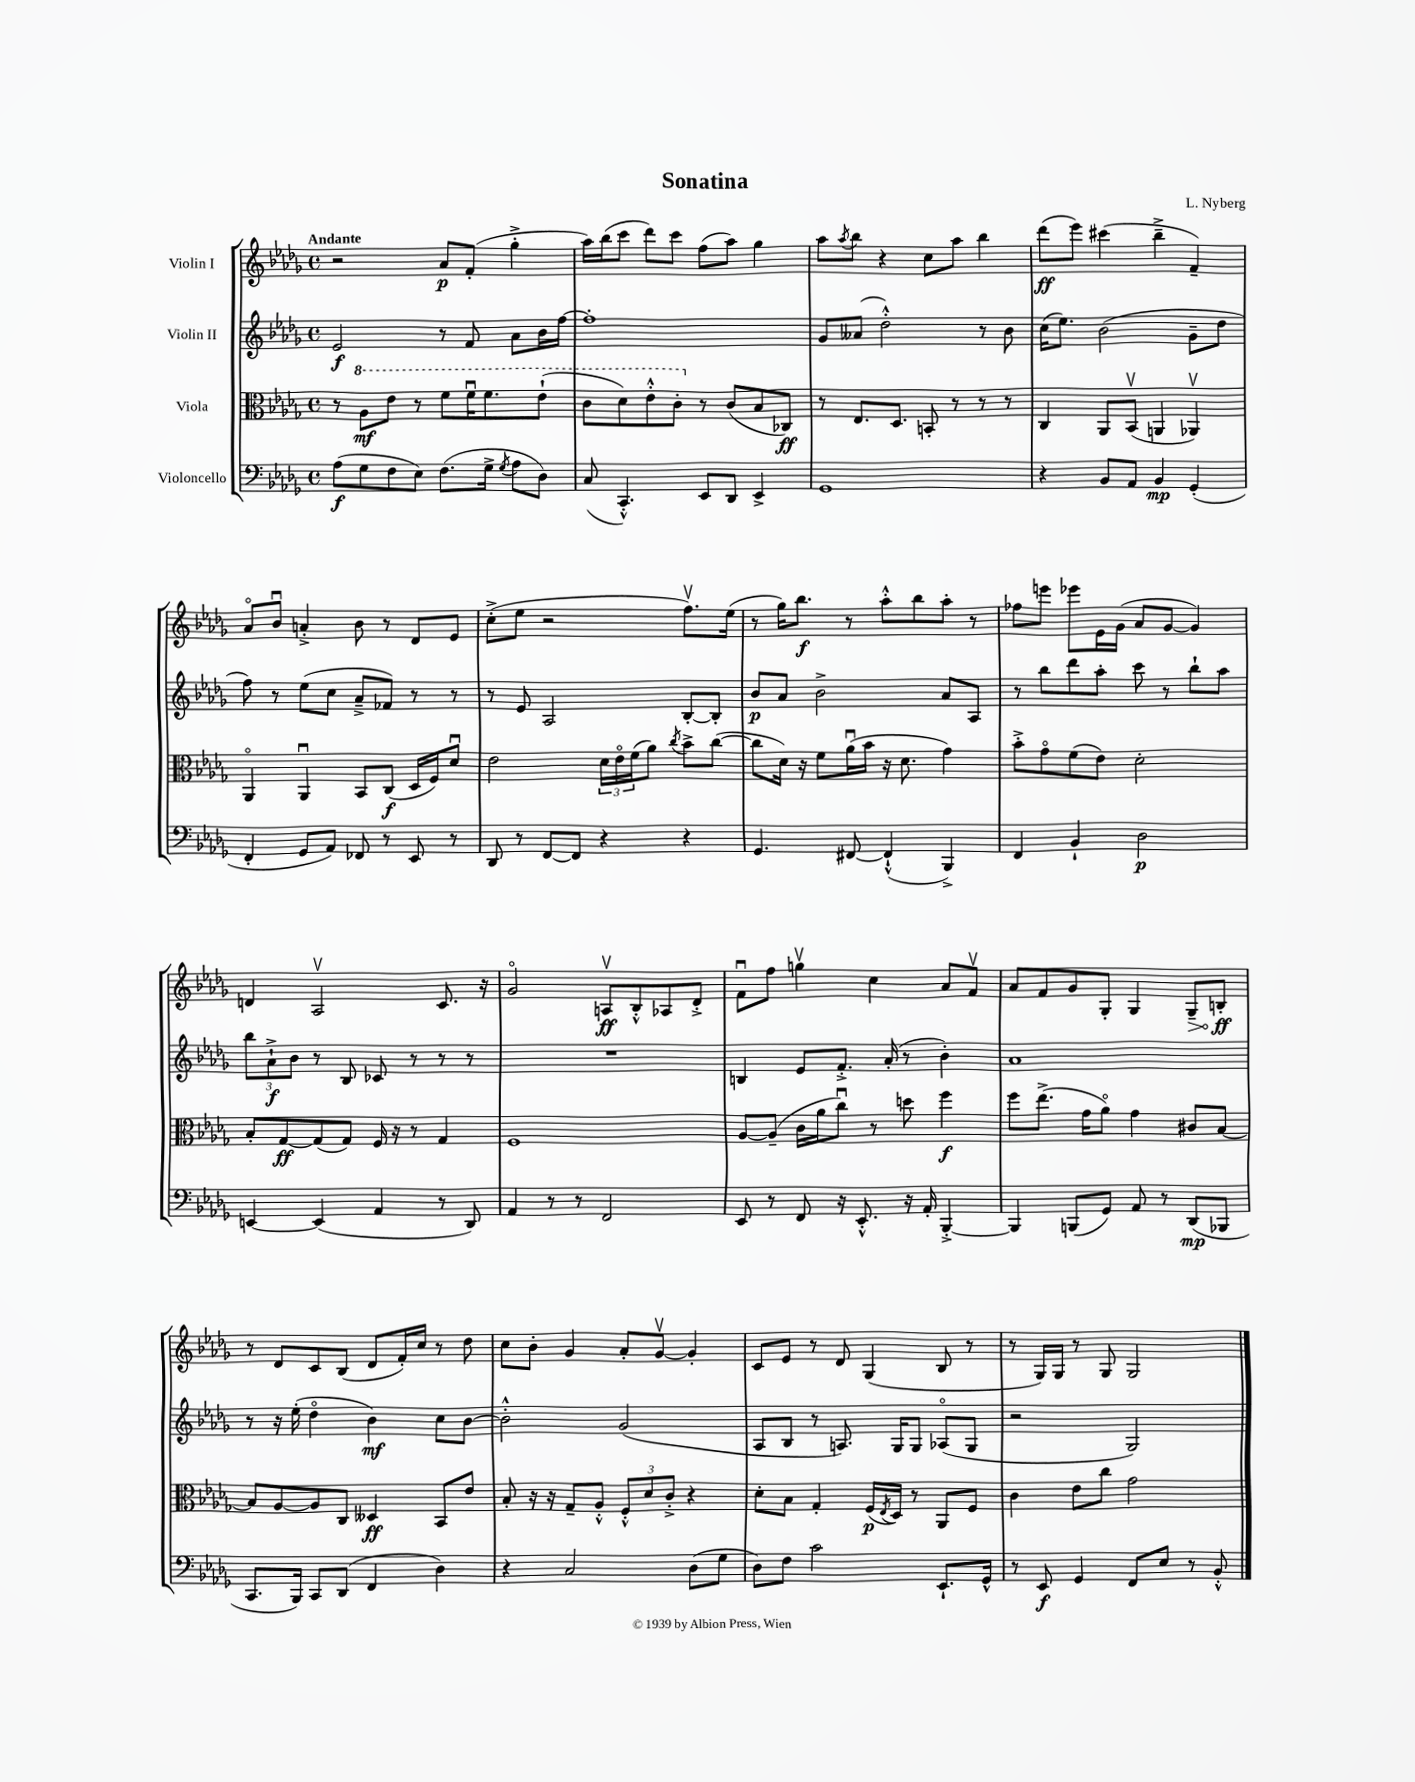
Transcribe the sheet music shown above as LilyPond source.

\header { title = "Sonatina" composer = "L. Nyberg" }
<<
\new StaffGroup <<
\new Staff = "s0" \with { instrumentName = "Violin I" } {
    \clef treble \key des \major \defaultTimeSignature \time 4/4 \tempo "Andante"
    r2 aes'8\p f'8-.( ges''4-.-> |
    aes''16) bes''16( c'''8 des'''8) c'''8 f''8( aes''8) ges''4 |
    aes''8 \acciaccatura { aes''8 } bes''8 r4 c''8 aes''8 bes''4 |
    des'''8\ff( ees'''8) cis'''4( bes''4---> f'4--) |
    aes'8\flageolet bes'8\downbow a'4-.-> bes'8 r8 des'8 ees'8 |
    c''8-.->( ees''8 r2 f''8.\upbow) ees''16( |
    r8 ges''16) bes''8.\f r8 aes''8-.-^ bes''8 aes''8-. r8 |
    fes''8 e'''8 ees'''8 ees'16 ges'16( aes'8 ges'8~ ges'4) |
    d'4 aes2\upbow c'8. r16 |
    ges'2\flageolet a8\upbow\ff bes8-.-^ aes8 des'8-.-> |
    f'8\downbow f''8 g''4\upbow c''4 aes'8 f'8\upbow |
    aes'8 f'8 ges'8 ges8-. ges4 \once \override Hairpin.circled-tip = ##t ges8--\> b8-.\ff\! |
    r8 des'8 c'8 bes8( des'8 f'16-.) c''16 r8 des''8 |
    c''8 bes'8-. ges'4 aes'8-. ges'8~\upbow ges'4-. |
    c'8 ees'8 r8 des'8 ges4( bes8 r8 |
    r8 ges16) ges16 r8 ges8 ges2 \bar "|." |
}
\new Staff = "s1" \with { instrumentName = "Violin II" } {
    \clef treble \key des \major \defaultTimeSignature \time 4/4
    ees'2\f r8 f'8 aes'8 bes'16 f''16~ |
    f''1-. |
    ges'8 aeses'8( des''2-.-^) r8 bes'8 |
    c''16( ees''8.) bes'2( ges'8-- des''8 |
    f''8) r8 ees''8( c''8 aes'8---> fes'8) r8 r8 |
    r8 ees'8 aes2 bes8~-. bes8-. |
    bes'8\p aes'8 bes'2-> aes'8 aes8 |
    r8 bes''8 des'''8 aes''8-. c'''8 r8 bes''8-! aes''8 |
    \tuplet 3/2 { bes''8 aes'8-!->\f bes'8 } r8 bes8 ces'8 r8 r8 r8 |
    R1 |
    b4 ees'8 f'8.-.-> aes'16-.( r8 bes'4-.) |
    aes'1 |
    r8 r16 ees''16-.( des''4\flageolet bes'4\mf) c''8 bes'8~ |
    bes'2-.-^ ges'2( |
    aes8 bes8 r8 a8.) ges16 ges8 aes8\flageolet( ges8 |
    r2 ges2) \bar "|." |
}
\new Staff = "s2" \with { instrumentName = "Viola" } {
    \clef alto \key des \major \defaultTimeSignature \time 4/4
    r8 \ottava #1 aes'8\mf ees''8 r8 f''8 f''16\downbow f''8. ees''8-!( |
    c''8 des''8) ees''8-.-^ c''8-. \ottava #0 r8 c'8( bes8 ces8\ff) |
    r8 ees8. des8. b,8-. r8 r8 r8 |
    c4 aes,8 bes,8\upbow( a,4 aes,4\upbow) |
    aes,4\flageolet aes,4\downbow bes,8 c8\f( des16 f16) des'8\downbow |
    ees'2 \tuplet 3/2 { des'16 ees'16\flageolet f'16( } aes'8) \acciaccatura { c''8 } bes'8-> c''8~( |
    c''8 des'16) r16 f'8 aes'16\downbow( bes'16 r16 des'8. ges'4) |
    bes'8-.-> ges'8\flageolet f'8( ees'8) des'2-. |
    bes8-. ges8~\ff ges8( ges8) f16 r16 r8 ges4 |
    f1 |
    aes8~ aes8--( c'16 aes'16 c''8\downbow) r8 d''8 f''4\f |
    f''8 ees''8.->( ges'16 aes'8\flageolet) ges'4 cis'8 bes8~ |
    bes8 aes8~ aes8 c8 deses4\ff bes,8 ees'8 |
    bes8-. r16 r16 ges8-- aes8-.-^ \tuplet 3/2 { f8-.-^ des'8 c'8-.-> } r4 |
    des'8-. bes8 ges4-. f16\p( \acciaccatura { ees8 } des16) r8 aes,8 f8 |
    c'4 ees'8 c''8 ges'2 \bar "|." |
}
\new Staff = "s3" \with { instrumentName = "Violoncello" } {
    \clef bass \key des \major \defaultTimeSignature \time 4/4
    aes8\f( ges8 f8 ees8) f8.( ges16-> \acciaccatura { ges8 } aes8 des8) |
    c8( c,4.-.-^) ees,8 des,8 ees,4-> |
    ges,1 |
    r4 bes,8 aes,8 bes,4\mp ges,4-.( |
    f,4-. ges,8 aes,8) fes,8 r8 ees,8 r8 |
    des,8 r8 f,8~ f,8 r4 r4 |
    ges,4. fis,8~ fis,4-!-^( bes,,4->) |
    f,4 bes,4-! des2\p |
    e,4~ e,4( aes,4 r8 des,8) |
    aes,4 r8 r8 f,2 |
    ees,8 r8 f,8 r16 ees,8.-.-^ r16 aes,16-. bes,,4~-.-> |
    bes,,4 b,,8( ges,8) aes,8 r8 des,8\mp( bes,,8 |
    c,8. bes,,16) c,8 des,8( f,4 des4) |
    r4 c2 des8( ges8 |
    des8) f8 c'2 ees,8.-! ges,16-^ |
    r8 ees,8\f ges,4 f,8 ees8 r8 bes,8-.-^ \bar "|." |
}
>>
>>
\layout { \context { \Score \remove "Bar_number_engraver" } }
